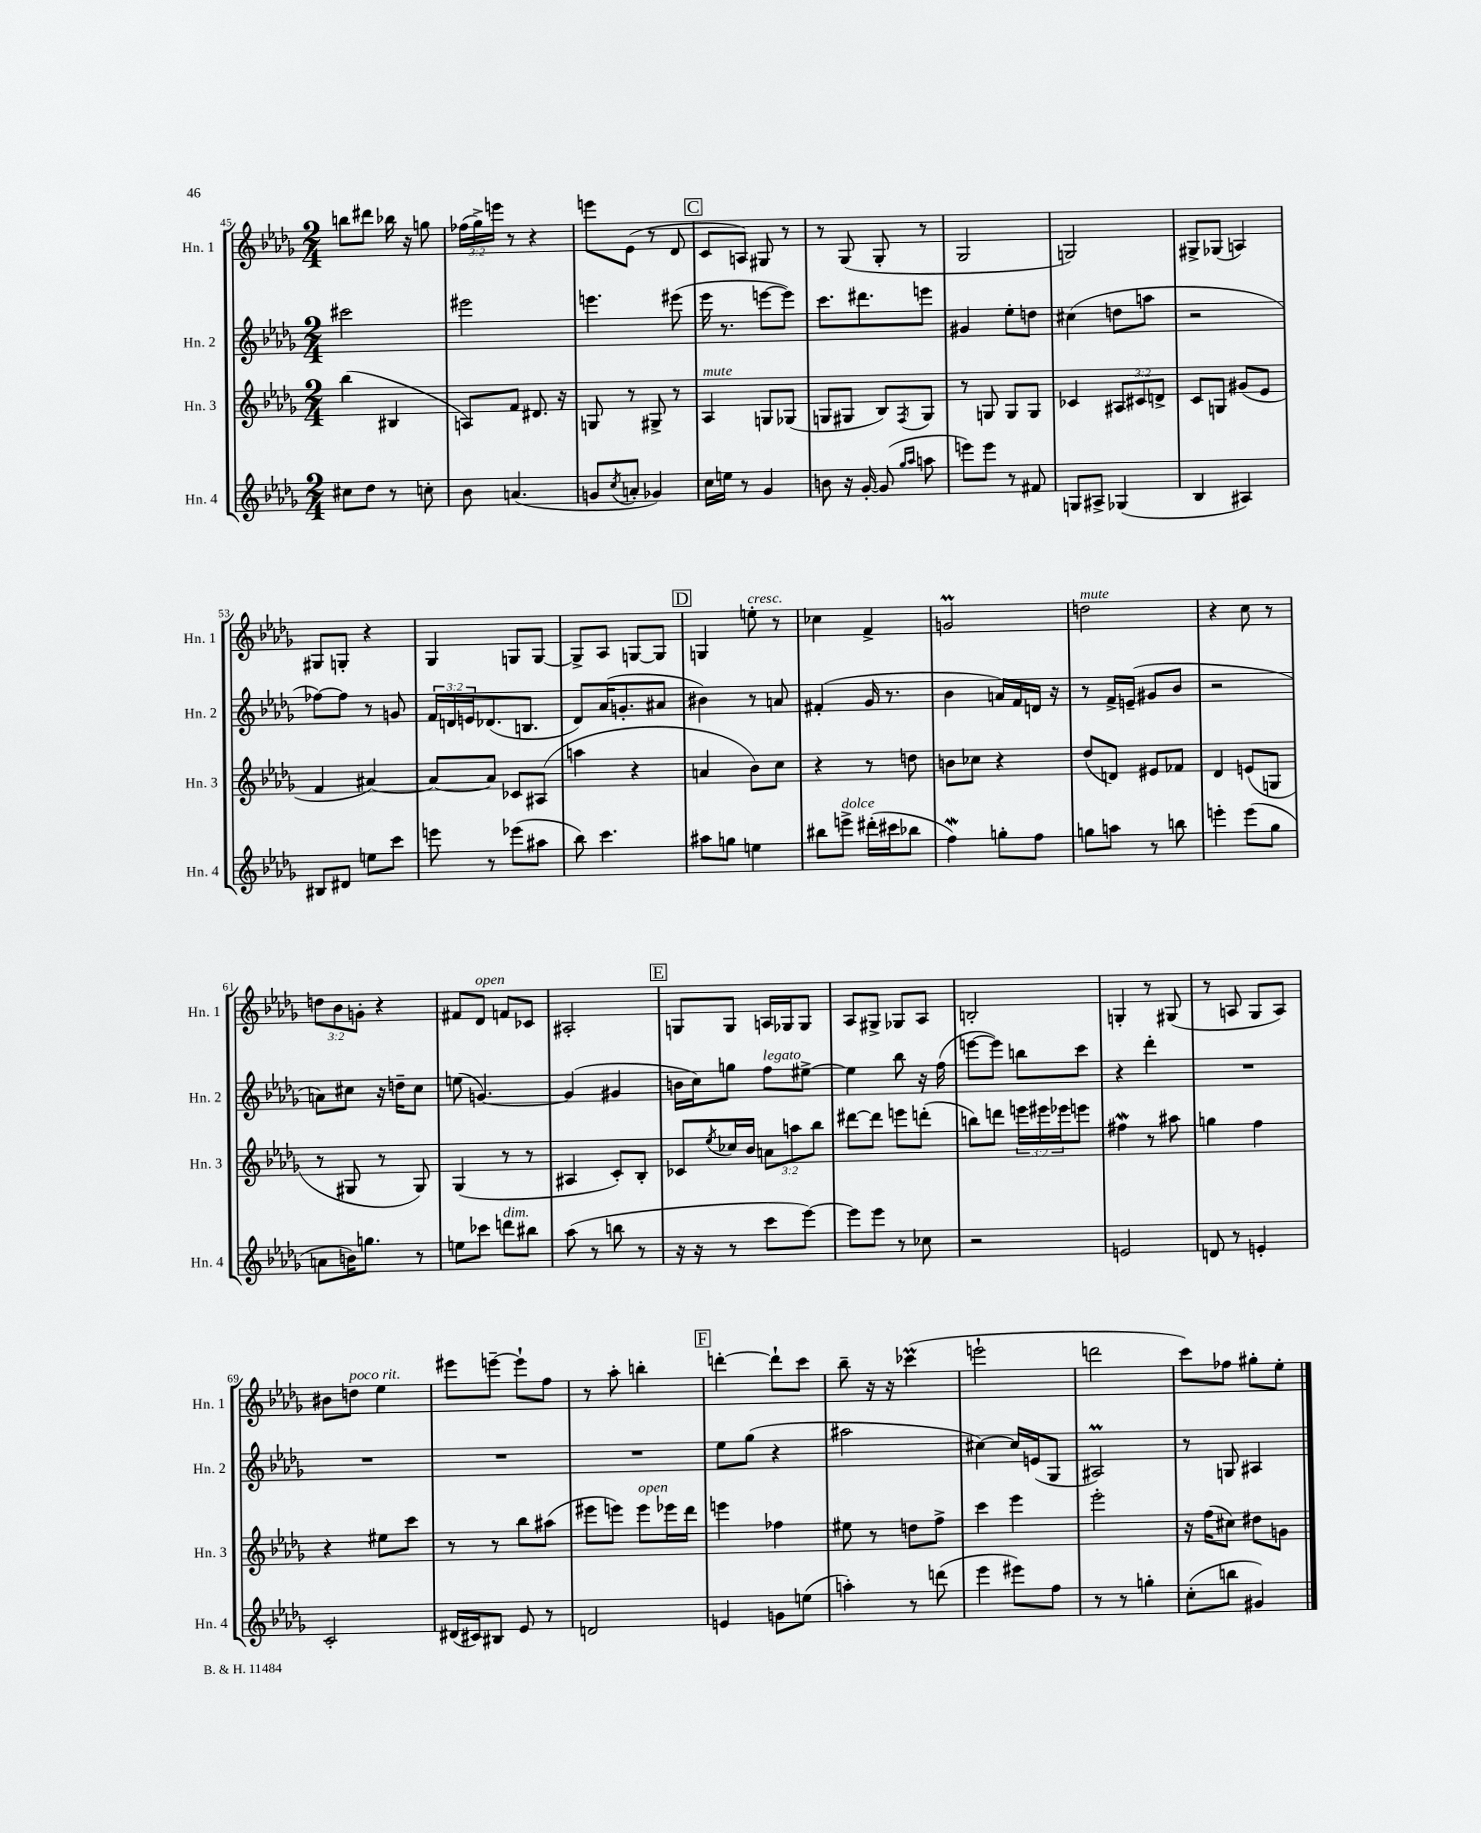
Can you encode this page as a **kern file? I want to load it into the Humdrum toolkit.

**kern	**kern	**kern	**kern
*staff4	*staff3	*staff2	*staff1
*clefG2	*clefG2	*clefG2	*clefG2
*k[b-e-a-d-g-]	*k[b-e-a-d-g-]	*k[b-e-a-d-g-]	*k[b-e-a-d-g-]
*M2/4	*M2/4	*M2/4	*M2/4
8cc#\L	(4bb-\	2ccc#\	8bb\L
8dd-\J	.	.	8ddd#\J
8r	4B#/	.	16bb-\
.	.	.	16r
8cc'\	.	.	8gg\
=	=	=	=
8b-\	8A/L)	2eee#\	(24ff-\LL
.	.	.	24gg-^\)
.	.	.	24eee\JJ
(4.a/	8f/J	.	8r
.	8.d#/	.	4r
.	16r	.	.
=	=	=	=
8g/L	8G/	4.eee\	8eee\L
8qcc/	.	.	.
8a'/J	8r	.	(8e-\J
4g-/)	8G#^/	.	8r
.	8r	(8eee#\	8d-/
=	=	=	=
16cc\LL	4A-/	16eee-\	8c/L
16ee\JJ	.	8.r	.
8r	.	.	8A/J)
4g-/	8G/L	[8eee\L	8G#/
.	(8G-/J	8eee\]J)	8r
=	=	=	=
8b\	8G/L	8.ccc\L	8r
16r	8G#/J	.	(8G-/
[16g-'/	.	8.ddd#\	.
(8g-/]	8B-/L)	.	8G-'/
16qqgg-/LL	.	.	.
16qqaa-/JJ	8qF/	.	.
8aa\	8G#/J	8eee\J	8r
=	=	=	=
8eee\L)	8r	4g#/	2G-/
8eee\J	8G/	.	.
8r	8G/L	8ee-'\L	.
8f#/	8G/J	8dd\J	.
=	=	=	=
8G/L	4c-/	(4cc#\	2G/)
8A#^/J	.	.	.
(4G-/	12A#/L	8dd\L	.
.	12c#/	.	.
.	.	8aa\J	.
.	12d^/J	.	.
=	=	=	=
4B-/	8c/L	2r	8G#^/L
.	8G/J	.	(8G-/J
4A#/)	(8g#/L	.	4A/)
.	8e-/J	.	.
=	=	=	=
8B#/L	4f/	[8ff-\L)	8G#/L
8d#/J	.	8ff-\]J	8G'/J
8ee\L	[4a#/)	8r	4r
8ccc\J	.	8g/	.
=	=	=	=
8eee\	8a#/_L	24f/LL	4G-/
.	.	24d/	.
.	.	24e/J	.
8r	8a#/]J	(8.d-/	.
(8eee-\L	8c-/L	.	8G/L
.	.	8.B/J	.
8aa#\J	(8A#/J	.	[8G/J
=	=	=	=
8bb-\)	4aa\	8d-/L)	8G^/]L
4.ccc\	.	(16a-/K	8A-/J
.	.	8.g'/	.
.	4r	.	[8G/L
.	.	8a#/J	8G/]J
=	=	=	=
8aa#\L	4a/	4b#\)	4G/
8gg\J	.	.	.
4ee\	8b-\L)	8r	8ee'\
.	8cc\J	8a/	8r
=	=	=	=
8bb#\L	4r	(4f#'/	4cc-\
8eee^\J	.	.	.
(16ddd#'\LL	8r	16g-/	4f^/
16ccc#\J	.	8.r	.
8bb-\J	8dd\	.	.
=	=	=	=
4ff\)	8b\L	4b-\	2g/
.	8cc-\J	.	.
8gg'\L	4r	16a/LL)	.
.	.	16f/	.
8ff\J	.	16d/JJ	.
.	.	16r	.
=	=	=	=
8gg\L	(8dd-/L	8r	2dd\
8aa\J	8d/J)	16f^/LL	.
.	.	(16e~/JJ	.
8r	8e#/L	8g#/L	.
8bb\	8f-/J	8b-/J	.
=	=	=	=
4eee'\	4d-/	2r	4r
(8eee\L	(8e/L	.	8cc\
8gg-\J	8G/J	.	8r
=	=	=	=
8a\L	8r	8a\L)	12dd\L
.	.	.	12b-\
16b\K)	8G#/	8cc#\J	.
.	.	.	12g'\J
8.gg\J	.	.	.
.	8r	16r	4r
.	.	16dd~\LK	.
8r	8G#/)	8cc#\J	.
=	=	=	=
8ee\L	(4G-/	(8ee\	8f#/L
8ccc-\J	.	[4.g/)	8d-/J
8ddd\L	8r	.	8f/L
8bb#\J	8r	.	8c-/J
=	=	=	=
(8aa-\	4A#/	(4g/]	2A#'/
8r	.	.	.
8bb\	8c'/L)	4g#/	.
8r	8B-'/J	.	.
=	=	=	=
16r	8c-/L	16b\LL	8G/L
16r	.	16cc\J)	.
.	8qee-/	.	.
8r	16cc-/L	8gg\J	8G/J
.	16b-/JJ	.	.
8ccc\L	12a\L	8ff\L	16A/LL
.	.	.	16G-/J
.	12aa\	.	.
[8eee-\J)	.	[8ee#^\J	8G-/J
.	12bb-\J	.	.
=	=	=	=
8eee-\]L	[8ddd#\L	4ee#\]	8A-/L
8eee-\J	8ddd#\]J	.	8G#^/J
8r	8eee\L	8bb-\	8G-/L
8cc-\	(8ddd'\J	16r	8A-/J
.	.	(16ff\	.
=	=	=	=
2r	8bb\L)	[8eee\L	2B'/
.	8ddd\J	8eee\]J)	.
.	24eee\LL	8bb\L	.
.	24eee#\	.	.
.	24eee-\J	.	.
.	8eee\J	8ccc\J	.
=	=	=	=
2e/	4ff#\	4r	4G'/
.	8r	4ddd-'\	8r
.	8aa#\	.	(8G#/
=	=	=	=
8d/	4gg\	2r	8r
8r	.	.	8A/
4e'/	4ff\	.	8G-/L
.	.	.	8A/J)
=	=	=	=
2c'/	4r	2r	8b#\L
.	.	.	8dd\J
.	8ee#\L	.	4ee-\
.	8ccc\J	.	.
=	=	=	=
(16d#/LL	8r	2r	8eee#\L
16c#/J)	.	.	.
8B#/J	8r	.	[8eee~\J
8e-/	8bb-\L	.	8eee`\]L
8r	(8aa#\J	.	8ff\J
=	=	=	=
2d/	8eee#\L	2r	8r
.	8eee\J)	.	8aa-'\
.	8eee\L	.	4bb'\
.	16eee-\L	.	.
.	16ddd-\JJ	.	.
=	=	=	=
4e/	4eee\	8ee-\L	[4ddd'\
.	.	(8gg-\J	.
8g\L	4ff-\	4r	8ddd`\]L
(8ee\J	.	.	8ccc\J
=	=	=	=
4aa'\)	8ee#\	2aa#\	8bb-~\
.	8r	.	16r
.	.	.	16r
8r	8dd\L	.	(4ccc-\
(8ddd\	8ff^\J	.	.
=	=	=	=
4eee-\	4ccc\	[4cc#\)	2eee`\
8eee#\L)	4eee-\	16cc#/]LL	.
.	.	(16e/J	.
8ff\J	.	8G-/J	.
=	=	=	=
8r	2eee-'\	2A#/)	2ddd\
8r	.	.	.
4gg'\	.	.	.
=	=	=	=
(8cc'\L	16r	8r	8ccc\L)
.	(16ff\LK	.	.
8bb\J	8cc#\J)	8G/	8ff-\J
4g#/)	8dd#\L	4A#/	8gg#'\L
.	8g\J	.	8ee-'\J
==	==	==	==
*-	*-	*-	*-
